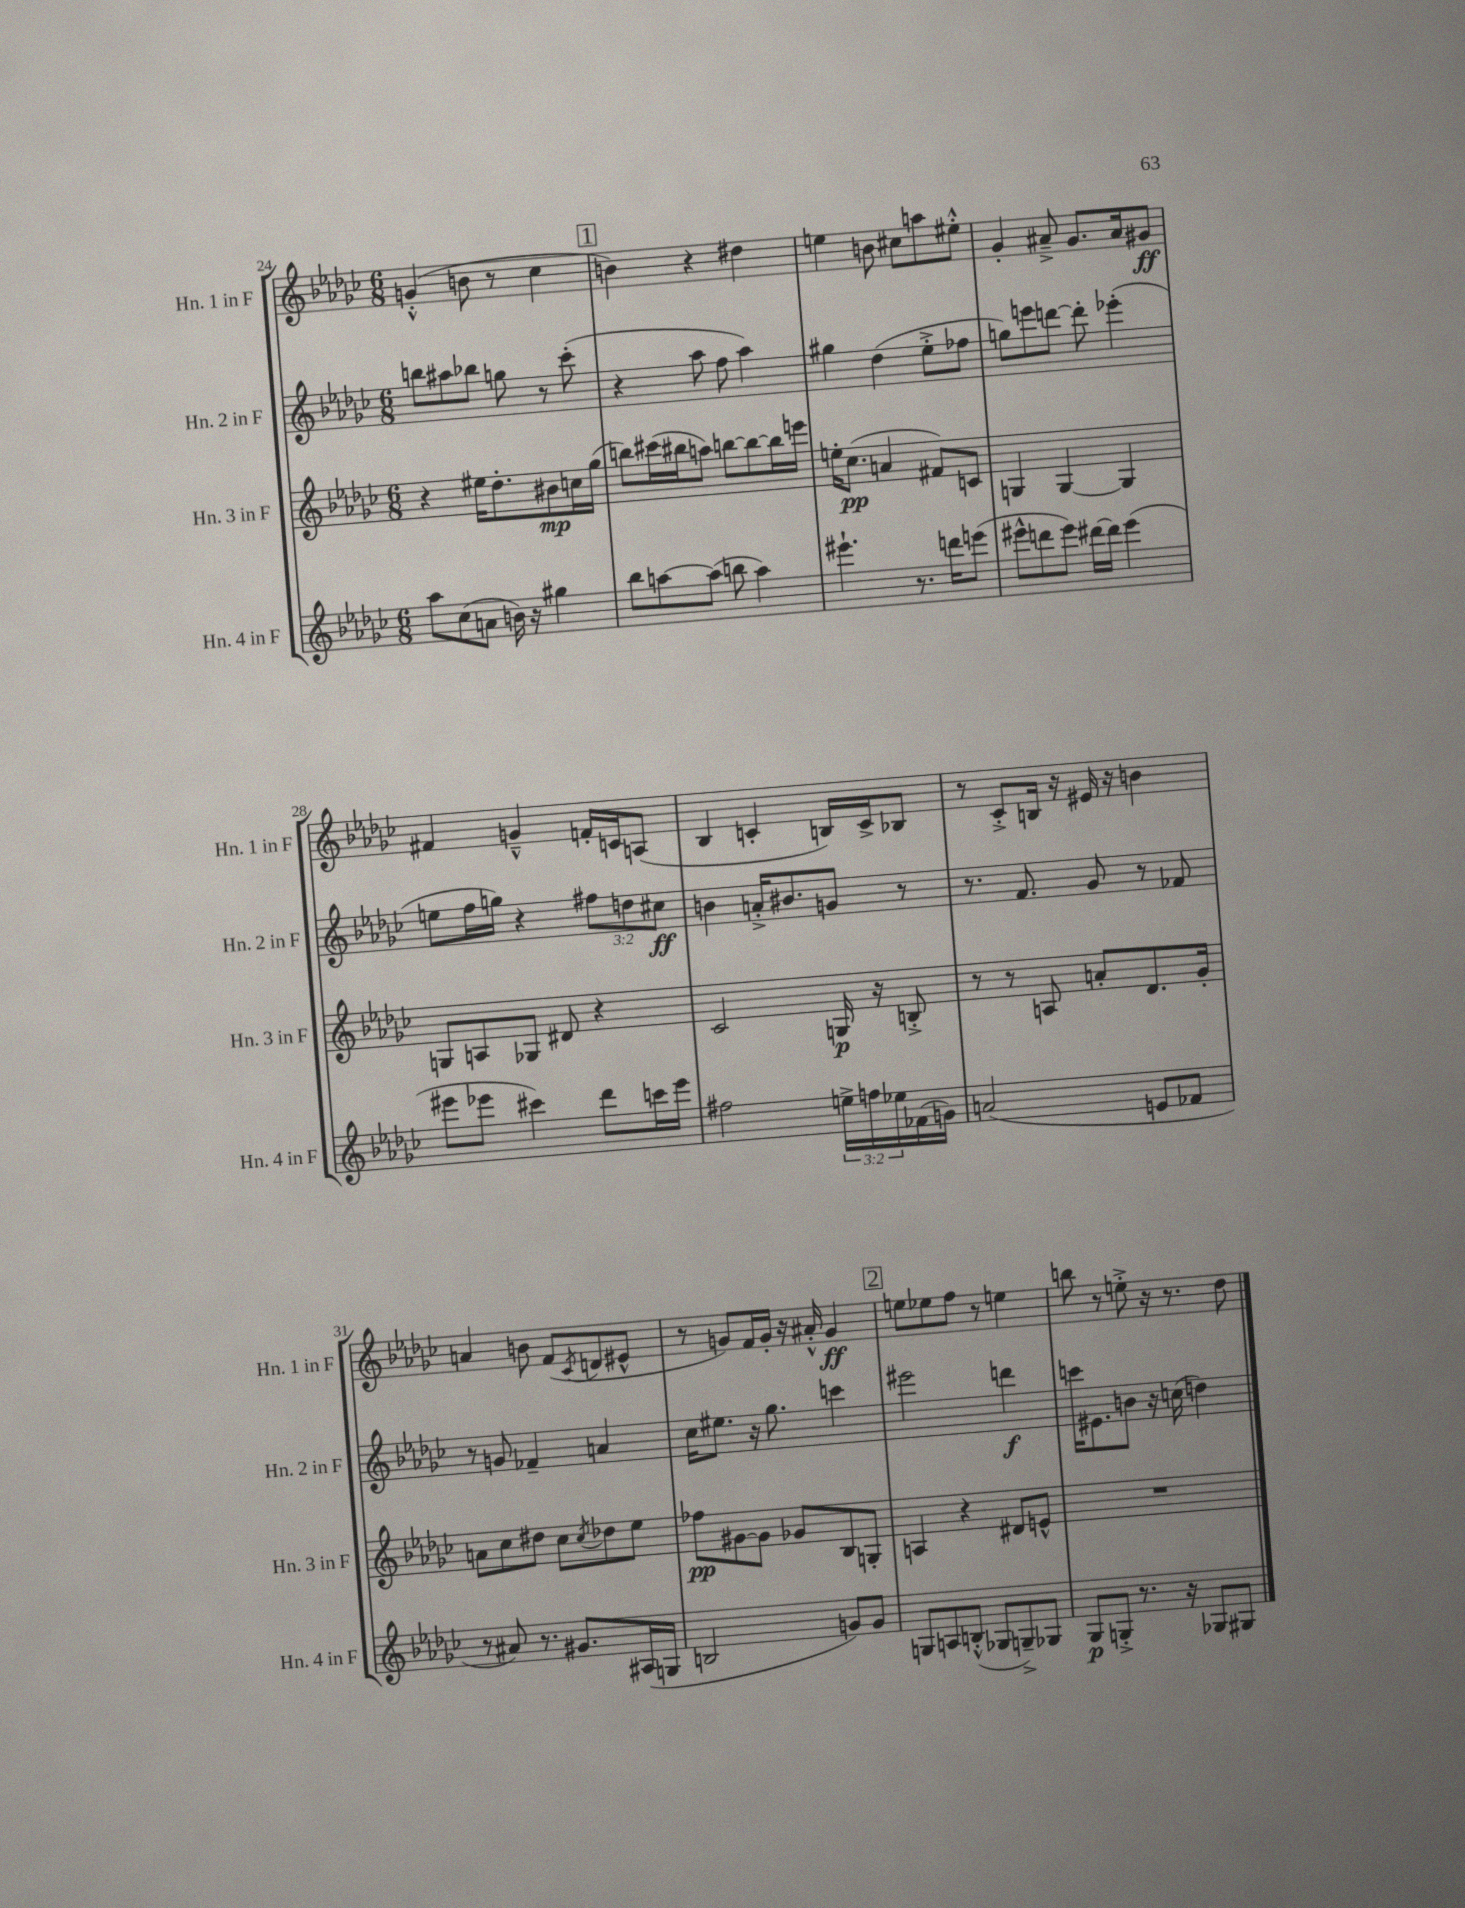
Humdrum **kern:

**kern	**dynam	**kern	**dynam	**kern	**dynam	**kern	**dynam
*part4	*part4	*part3	*part3	*part2	*part2	*part1	*part1
*staff4	*staff4	*staff3	*staff3	*staff2	*staff2	*staff1	*staff1
*I"Hn. 4 in F	*	*I"Hn. 3 in F	*	*I"Hn. 2 in F	*	*I"Hn. 1 in F	*
*I'Hn. 4 in F	*	*I'Hn. 3 in F	*	*I'Hn. 2 in F	*	*I'Hn. 1 in F	*
*clefG2	*	*clefG2	*	*clefG2	*	*clefG2	*
*k[b-e-a-d-g-c-]	*	*k[b-e-a-d-g-c-]	*	*k[b-e-a-d-g-c-]	*	*k[b-e-a-d-g-c-]	*
*M6/8	*	*M6/8	*	*M6/8	*	*M6/8	*
=24	=24	=24	=24	=24	=24	=24	=24
8aa-\L	.	4r	.	8bbn\L	.	(4gn'^^/	.
(8cc-\	.	.	.	8aa#X\	.	.	.
8an\J	.	16ee#X\KL	.	8bb-X\J	.	8bn\	.
.	.	8.dd-'\	.	.	.	.	.
16bn\)	.	.	.	8ggn\	.	8r	.
16r	.	.	.	.	.	.	.
4gg#X\	.	8b#X\	mp	8r	.	4cc-\	.
.	.	16ccn\L	.	(8ccc-'\	.	.	.
.	.	(16gg-\JJ	.	.	.	.	.
!!LO:REH:place=s1:t=1
=25	=25	=25	=25	=25	=25	=25	=25
8bb-\L	.	8bbn\L)	.	4r	.	4bn\)	.
[8aan\	.	(16ccc#X\L	.	.	.	.	.
.	.	16bb#X\J	.	.	.	.	.
(8aa\J]	.	8aan\J)	.	8aa-\	.	4r	.
8bbn\	.	[8bbn\L	.	8ff\	.	.	.
4aa\)	.	8bb\_	.	4aa-\)	.	4dd#X\	.
.	.	16bb\L]	.	.	.	.	.
.	.	16eeen\JJ	.	.	.	.	.
=26	=26	=26	=26	=26	=26	=26	=26
4.eee#X`\	.	16een'\KL	.	4gg#X\	.	4een\	.
.	.	(8.cc-\J	pp	.	.	.	.
.	.	4an/	.	(4dd-\	.	8bn\	.
8.r	.	.	.	.	.	8cc#X\L	.
.	.	8f#X/L)	.	8ee-'^\L	.	8aan\	.
16dddn\KL	.	.	.	.	.	.	.
(8eeen\J	.	8cn/J	.	8ff-X\J	.	8ee#X'^^\J	.
=27	=27	=27	=27	=27	=27	=27	=27
8eee#X^^\L	.	4Gn/	.	8ggn\L)	.	4g-'/	.
8dddn\	.	.	.	8eeen\	.	.	.
8eee#\J)	.	[4G/	.	[8dddn\J	.	8a#X~^/	.
[16ddd#X\LL	.	.	.	8ddd'\]	.	8.g-/L	.
16ddd#\JJ]	.	.	.	.	.	.	.
(4eee#\	.	4G/]	.	(4eee-X'\	.	.	.
.	.	.	.	.	.	16a#/k	.
.	.	.	.	.	.	8g#X/J	ff
!!LO:LB:g=z
=28	=28	=28	=28	=28	=28	=28	=28
8eee#X\L	.	8Gn/L	.	8een\L	.	4f#X/	.
8eee-X\J	.	8An/	.	16ff\L	.	.	.
.	.	.	.	16ggn\JJ)	.	.	.
4ccc#X\)	.	8G-X/J	.	4r	.	4gn~^^/	.
.	.	8d#X/	.	.	.	.	.
8ddd-\L	.	4r	.	12ff#X\L	.	16fn'/LL	.
.	.	.	.	.	.	16cn/J	.
.	.	.	.	12ddn\	.	.	.
16cccn\L	.	.	.	.	.	(8An/J	.
.	.	.	.	12cc#X\J	ff	.	.
16eee-\JJ	.	.	.	.	.	.	.
=29	=29	=29	=29	=29	=29	=29	=29
2ff#X\	.	2c-/	.	4bn\	.	4B-/	.
.	.	.	.	16an'^/KL	.	4cn'/	.
.	.	.	.	8.b#X/	.	.	.
24een^\LL	.	16Gn/	p	8gn/J	.	16Bn/LL)	.
24ffn\	.	.	.	.	.	.	.
.	.	16r	.	.	.	16c^/J	.
24ee-X\	.	.	.	.	.	.	.
(16f-X\	.	8Bn'^/	.	8r	.	8B-X/J	.
16gn\JJ)	.	.	.	.	.	.	.
=30	=30	=30	=30	=30	=30	=30	=30
(2an/	.	8r	.	8.r	.	8r	.
.	.	8r	.	.	.	8c-'^/L	.
.	.	.	.	8.f/	.	.	.
.	.	8An/	.	.	.	16Bn/Jk	.
.	.	.	.	.	.	16r	.
.	.	8an'/L	.	8g-/	.	16e#X/	.
.	.	.	.	.	.	16r	.
8en/L	.	8.d-/	.	8r	.	4bn\	.
8f-X/J	.	.	.	8f-X/	.	.	.
.	.	16g-'/Jk	.	.	.	.	.
!!LO:LB:g=z
=31	=31	=31	=31	=31	=31	=31	=31
8r	.	8an\L	.	8r	.	4an/	.
8a#X/)	.	8cc-\	.	8gn/	.	.	.
8.r	.	8dd#X\J	.	4f-X~/	.	8bn\	.
.	.	8cc-\L	.	.	.	(8f/L	.
8.g#X/L	.	.	.	.	.	.	.
.	.	8qcc-/	.	.	.	8qc-/	.
.	.	8dd-X\	.	4an/	.	8dn/	.
(16A#X/L	.	8ee-\J	.	.	.	8e#X^^/J	.
16Gn/JJ	.	.	.	.	.	.	.
=32	=32	=32	=32	=32	=32	=32	=32
2Bn/	.	8ff-X\L	pp	16cc-\KL	.	8r	.
.	.	.	.	8.ee#X\J	.	.	.
.	.	[8g#X\	.	.	.	8gn/L)	.
.	.	8g#\J]	.	16r	.	16f/L	.
.	.	.	.	8.gg-\	.	16g'/JJ	.
.	.	8g-X/L	.	.	.	16r	.
.	.	.	.	.	.	16a#X'^^/	.
8gn/L)	.	8B-/	.	4cccn\	.	4g/	ff
8g/J	.	8Gn'/J	.	.	.	.	.
!!LO:REH:place=s1:t=2
=33	=33	=33	=33	=33	=33	=33	=33
8Gn/L	.	4An/	.	2eee#X\	.	8een\L	.
8An/	.	.	.	.	.	8ee-X\	.
(8Bn'^^/J	.	4r	.	.	.	8ff\J	.
8G-X/L	.	.	.	.	.	8r	.
8Gn~^/)	.	8d#X/L	.	4dddn\	f	4een\	.
8G-X/J	.	8en^^/J	.	.	.	.	.
=34	=34	=34	=34	=34	=34	=34	=34
8G-/L	p	2.r	.	16cccn\KL	.	8bbn\	.
.	.	.	.	8.e#X\	.	.	.
8Gn'^/J	.	.	.	.	.	8r	.
8.r	.	.	.	8bn\J	.	8een'^\	.
.	.	.	.	16r	.	16r	.
16r	.	.	.	(16ccn\	.	8.r	.
8G-X/L	.	.	.	4ddn\)	.	.	.
8G#X/J	.	.	.	.	.	8dd-\	.
==	==	==	==	==	==	==	==
*-	*-	*-	*-	*-	*-	*-	*-
